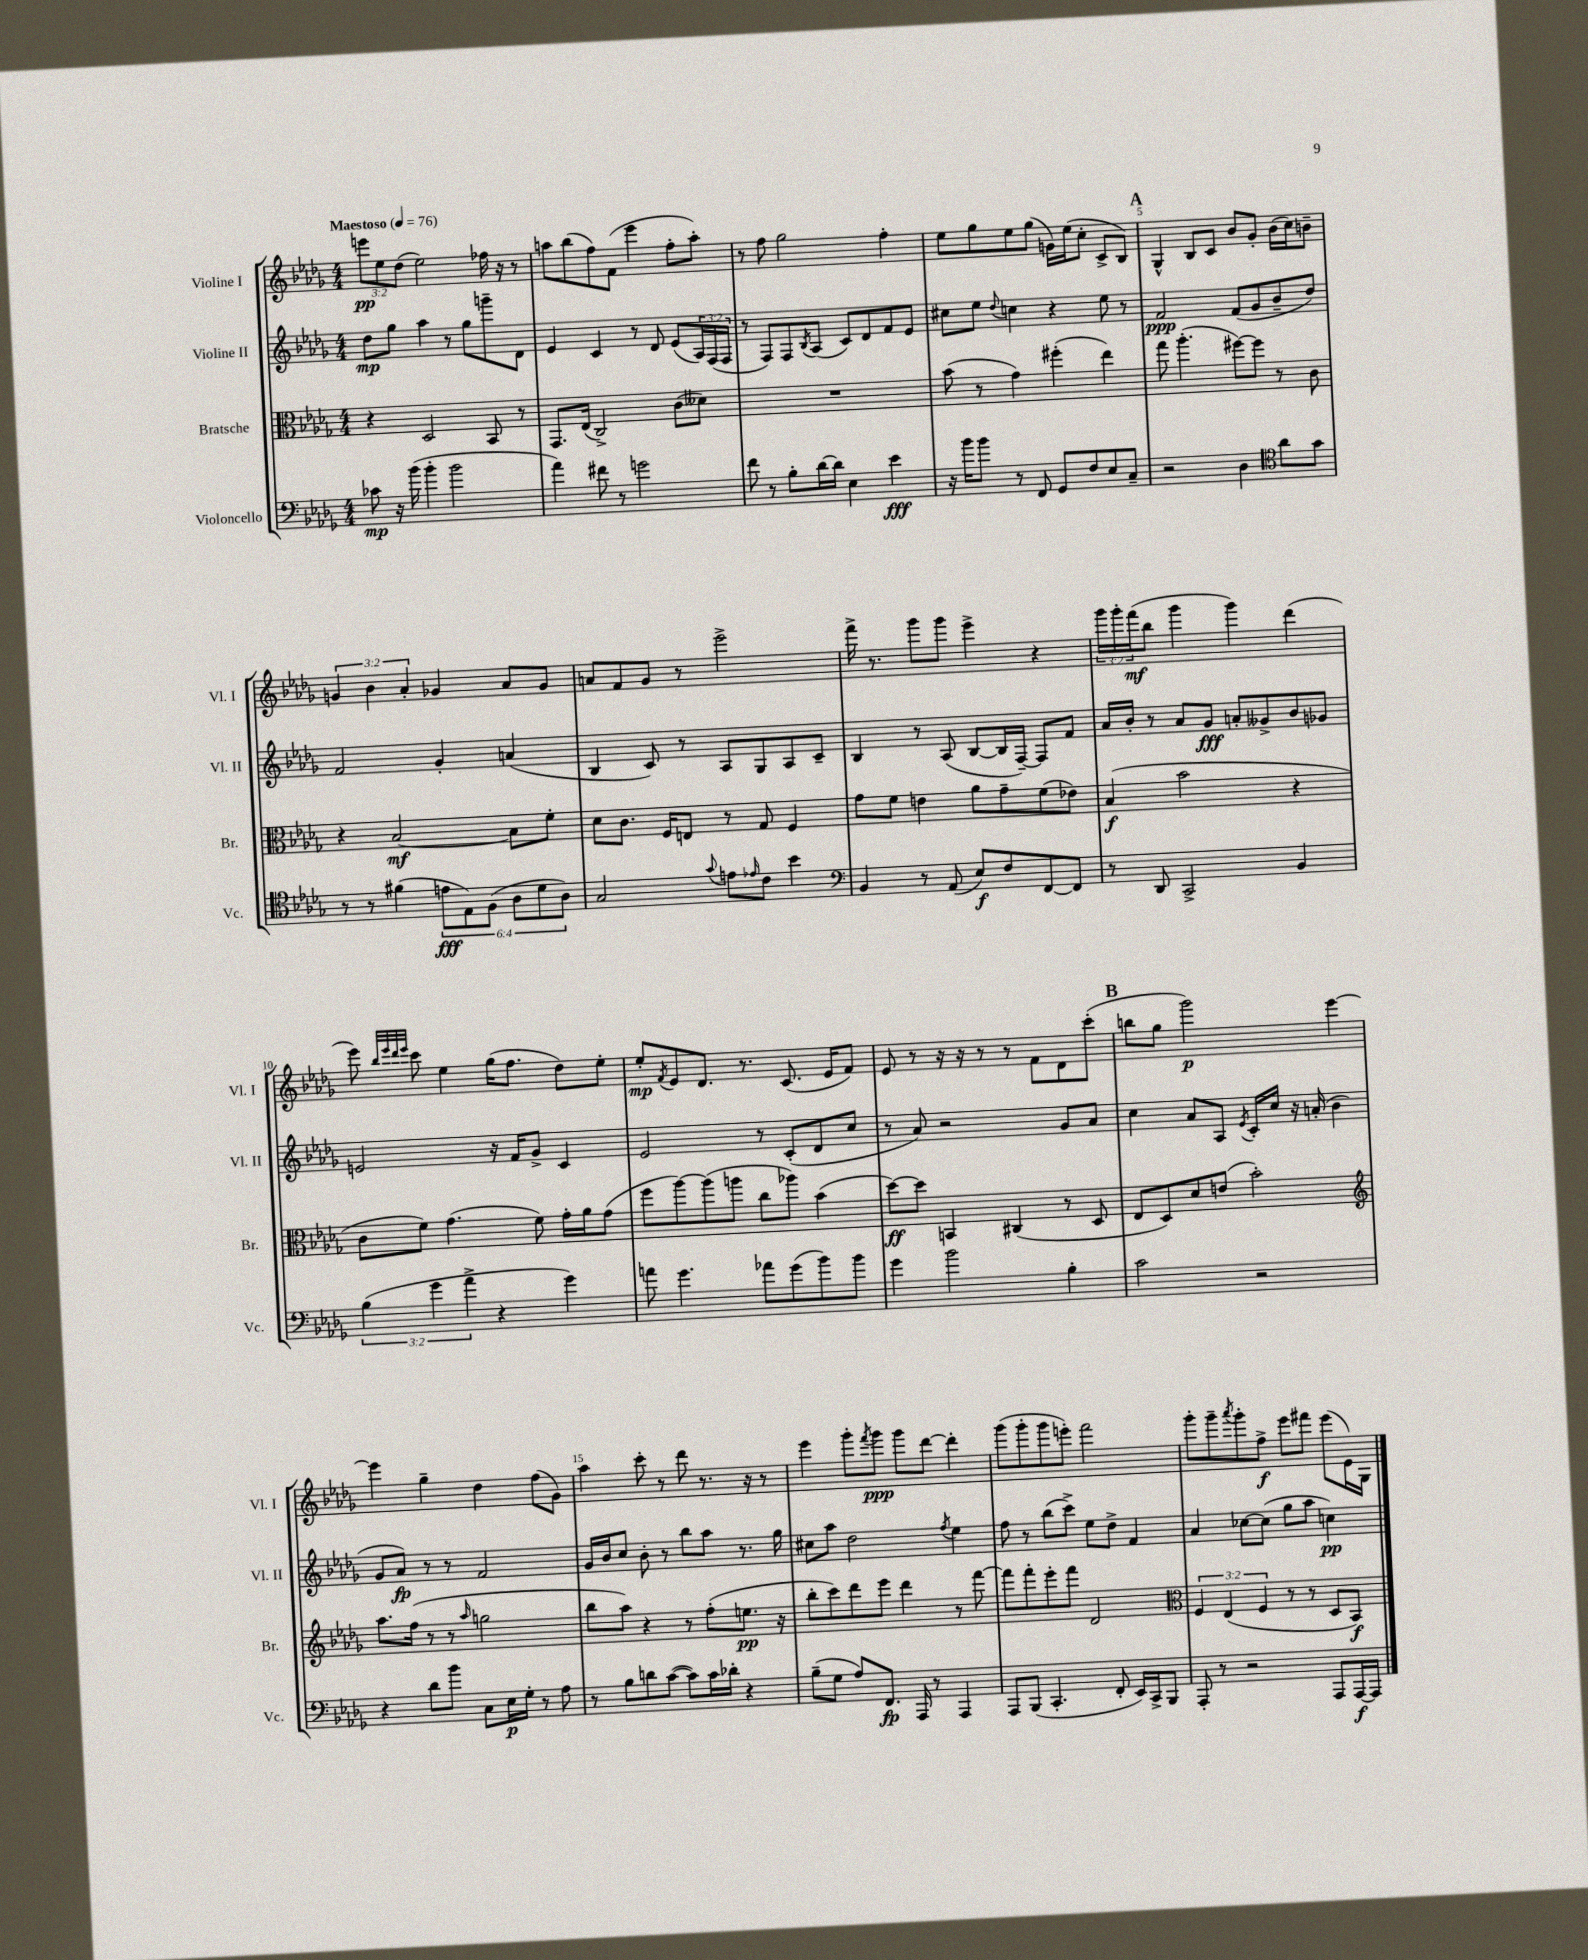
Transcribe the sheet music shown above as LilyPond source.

<<
\new StaffGroup <<
\new Staff = "s0" \with { instrumentName = "Violine I" shortInstrumentName = "Vl. I" } {
    \clef treble \key des \major \numericTimeSignature \time 4/4 \override Staff.TupletNumber.text = #tuplet-number::calc-fraction-text \tempo "Maestoso" 4 = 76
    \tuplet 3/2 { e'''8\pp ees''8 des''8( } ees''2) fes''16 r16 r8 |
    a''8 bes''8( f''8) f'8( ees'''4 f''8-. a''8-.) |
    r8 f''8 ges''2 f''4-. |
    ees''8 ges''8 ees''8 ges''8( g'16) ees''16( c''8-. c'8-> bes8) |
    \mark \markup { \bold "A" } ges4-^ bes8 c'8 bes'8 ges'8-. bes'16( c''16) b'8-- |
    \tuplet 3/2 { g'4 bes'4 aes'4-. } ges'4 aes'8 ges'8 |
    a'8 f'8 ges'8 r8 ees'''2-> |
    f'''16-> r8. ges'''8 ges'''8 ees'''4-> r4 |
    \tuplet 3/2 { ges'''16 ges'''16-. f'''16\mf( } bes''8 ges'''4 ges'''4) des'''4( |
    ees'''8) \grace { bes''32 ees'''32 des'''32 ees'''32 } c'''8 ees''4 ges''16( f''8. des''8) ees''8-. |
    ees''8-.\mp \acciaccatura { f'8 } ees'8 des'8. r8. c'8.( ees'16 f'8) |
    ees'8 r8 r16 r16 r8 r8 f'8 des'8 c'''8-.( |
    \mark \markup { \bold "B" } b''8 ges''8 ges'''2\p) ees'''4~ |
    ees'''4 ges''4-- des''4 f''8( ges'8) |
    aes''4 c'''8-. r8 des'''8 r8. r16 r8 |
    ees'''4 ges'''8-. \acciaccatura { f'''8 } ges'''8\ppp ges'''8 des'''8~ des'''4-. |
    ges'''8( ges'''8-. ges'''8 e'''8-.) f'''2 |
    ges'''8-. ges'''8-- \acciaccatura { aes'''8 } ges'''8-. f''8->\f ees'''8 fis'''8 ees'''8( ees'16) ges16 \bar "|." |
}
\new Staff = "s1" \with { instrumentName = "Violine II" shortInstrumentName = "Vl. II" } {
    \clef treble \key des \major \numericTimeSignature \time 4/4 \override Staff.TupletNumber.text = #tuplet-number::calc-fraction-text
    des''8\mp ges''8 aes''4 r8 ges''8 g'''8-- des'8 |
    ees'4 c'4 r8 des'8 ees'8( \tuplet 3/2 { aes16) f16( f16 } |
    r8 f8) f8 \acciaccatura { bes8 } aes8( c'8) des'8 f'8 ees'8 |
    cis''8 ees''8 \appoggiatura { des''8 } c''4 r4 ees''8 r8 |
    \mark \markup { \bold "A" } f'2\ppp f'8( ges'8 bes'8-- des''8) |
    f'2 ges'4-. a'4( |
    bes4 c'8) r8 aes8 ges8 aes8 c'8-- |
    bes4 r8 aes8( bes8~ bes16 f16~--) f8 f'8 |
    aes'16 bes'16-. r8 aes'8 ges'8\fff a'8-. geses'8-> bes'8 ges'8 |
    e'2 r16 f'16 ges'8-> c'4 |
    ees'2 r8 c'8-.( des'8 c''8 |
    r8 aes'8) r2 ges'8 aes'8 |
    \mark \markup { \bold "B" } c''4 aes'8 aes8 \acciaccatura { ees'8 } c'16-. c''16 r16 a'16-.( bes'4 |
    ges'8 aes'8\fp) r8 r8 f'2 |
    ges'16 bes'16 c''8 bes'8-. r8 bes''8 aes''8 r8. ges''16 |
    cis''8 aes''8 des''2 \acciaccatura { f''8 } ees''4 |
    f''8 r8 bes''8( c'''8->) ees''8 des''8-> f'4 |
    aes'4 ces''8~ ces''8( ges''8 aes''8 c''4\pp) \bar "|." |
}
\new Staff = "s2" \with { instrumentName = "Bratsche" shortInstrumentName = "Br." } {
    \clef alto \key des \major \numericTimeSignature \time 4/4 \override Staff.TupletNumber.text = #tuplet-number::calc-fraction-text
    r4 des2 bes,8 r8 |
    ges,8. ees16( c2->) c'8( deses'8) |
    R1 |
    bes'8( r8 ges'4) fis''4-.( ees''4) |
    \mark \markup { \bold "A" } ges''8 aes''4.-.( fis''8~) fis''8 r8 c'8 |
    r4 bes2~\mf bes8 f'8-. |
    des'8 c'8. f16 e8 r8 ges8 f4 |
    ges'8 f'8 e'4 aes'8 ges'8-- f'8( ees'8) |
    bes4\f( bes'2 r4 |
    c'8 f'8) ges'4.( f'8) ges'16-. aes'16 ges'8( |
    f''8 aes''8~) aes''8( a''8 c''8 aes''8) bes'4( |
    des''8~\ff) des''8 b,4 cis4( r8 des8 |
    \mark \markup { \bold "B" } ees8 des8) des'8 e'8( bes'2-.) |
    \clef treble aes''8. f''16( r8 r8 \grace { aes''16 } g''2 |
    bes''8 aes''8) r4 r8 f''8-.( e''8.\pp r16 |
    bes''8-. c'''8) des'''8 ees'''8 des'''4 r8 f'''8~ |
    f'''8 f'''8-. ees'''8-. f'''8 des'2 |
    \clef alto \tuplet 3/2 { f4 ees4( f4 } r8 r8 des8 bes,8\f) \bar "|." |
}
\new Staff = "s3" \with { instrumentName = "Violoncello" shortInstrumentName = "Vc." } {
    \clef bass \key des \major \numericTimeSignature \time 4/4 \override Staff.TupletNumber.text = #tuplet-number::calc-fraction-text
    ces'8\mp r16 bes'16( bes'4-. bes'2 |
    aes'4) fis'8 r8 g'2 |
    f'8 r8 bes8-. des'16~ des'16 ees4 ees'4\fff |
    r16 bes'16 bes'8 r8 f,8 ges,8 f8 ees8 c8-- |
    \mark \markup { \bold "A" } r2 des4 \clef tenor aes'8 ges'8 |
    r8 r8 fis'4( \tuplet 6/4 { e'8\fff ees8) f8( aes8 des'8 aes8) } |
    ges2 \appoggiatura { ges'8 } e'8 \grace { ees'16 } c'8 bes'4 |
    \clef bass bes,4 r8 aes,8( ees8\f) f8 f,8~ f,8 |
    r8 des,8 c,2-> bes,4 |
    \tuplet 3/2 { bes4( ges'4 aes'4-> } r4 ges'4) |
    a'8 ges'4. aes'8 ges'8( bes'8) bes'8 |
    ges'4 bes'2 bes4-. |
    \mark \markup { \bold "B" } c'2 r2 |
    r4 des'8 bes'8 c8 ees16\p ges16-. r8 aes8 |
    r8 bes8 d'8 c'8~( c'8) c'16 des'16-. r4 |
    bes8--( ges8 aes8) f,8.\fp aes,,16 r8 aes,,4 |
    aes,,8 bes,,8( c,4.-. f,8-. ees,16) c,16-> bes,,8 |
    aes,,8-. r8 r2 aes,,8 aes,,16~\f aes,,16 \bar "|." |
}
>>
>>
\layout { \context { \Score \override BarNumber.break-visibility = ##(#f #t #t) barNumberVisibility = #(every-nth-bar-number-visible 5) } }
